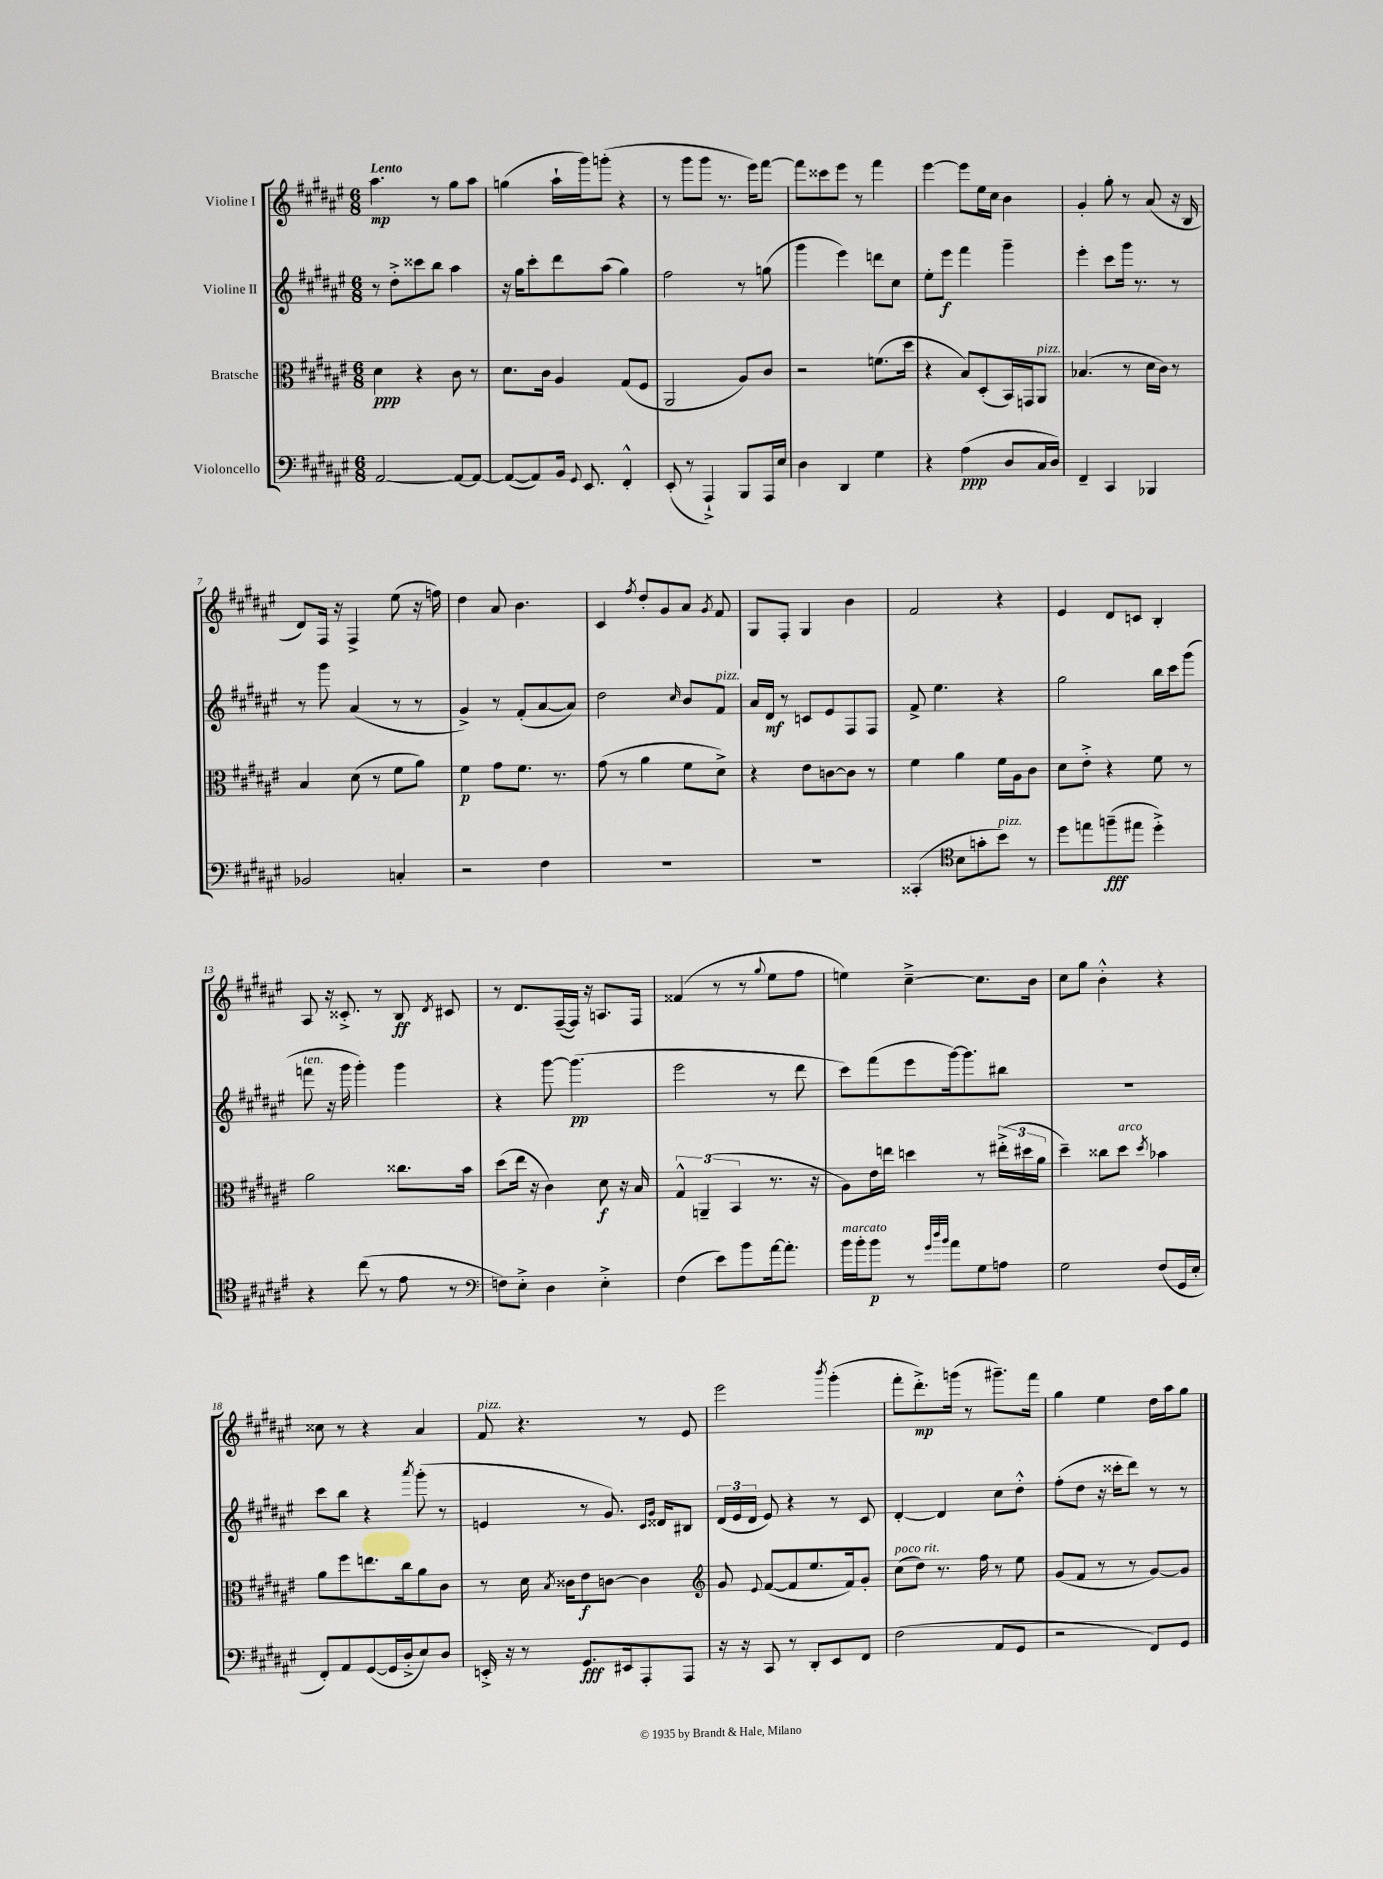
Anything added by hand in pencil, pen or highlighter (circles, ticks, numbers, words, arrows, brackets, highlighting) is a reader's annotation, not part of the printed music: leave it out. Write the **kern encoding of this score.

**kern	**kern	**kern	**kern
*staff4	*staff3	*staff2	*staff1
*clefF4	*clefC3	*clefG2	*clefG2
*k[f#c#g#d#a#e#]	*k[f#c#g#d#a#e#]	*k[f#c#g#d#a#e#]	*k[f#c#g#d#a#e#]
*M6/8	*M6/8	*M6/8	*M6/8
[2AA#	4d#	8r	4.aa#
.	.	8dd#'^	.
.	4r	8ccc##	.
.	.	8bb	8r
8AA#_	8c#	4aa#	8gg#
8AA#_	8r	.	8aa#
=	=	=	=
(8AA#_	8.d#	16r	(4gg
.	.	16gg#	.
8AA#])	.	8ccc#'	.
.	16c#	.	.
16BB	4A#	8ddd#	16aa#`
8qqGG#	.	.	.
8.EE#	.	.	16ggg#)
.	.	(8aa#	(8ggg'
4FF#'^^	(8G#	4gg#)	4r
.	8F#	.	.
=	=	=	=
(8EE#'	2AA#	2ff#	8r
8r	.	.	8ggg#
4AAA#`^)	.	.	8ggg#
.	.	.	8.r
8BBB	8A#)	8r	.
.	.	.	16eee#)
16AAA#	8c#	(8gg	[8fff#
16E#	.	.	.
=	=	=	=
4D#	2r	4ggg#	8fff#]
.	.	.	8ccc##
4DD#	.	4eee#)	8eee#
.	.	.	8r
4G#	(8.f	8ddd	4fff#
.	.	8cc#	.
.	16dd#	.	.
=	=	=	=
4r	4r	8ee#'	[4eee#
.	.	8eee#	.
(4A#	8B)	4fff#	8eee#]
.	(8D#'	.	16ee#
.	.	.	16cc#
8D#	16BB)	4ggg#~	4b
.	16GG	.	.
16C#	8AA#	.	.
16D#)	.	.	.
=	=	=	=
4FF#~	(4.B-	4eee#'	4g#'
4CC#	.	8ccc#	8gg#'
.	8r	16ggg#	8r
.	.	8.r	.
4BBB-	16d#	.	(8a#
.	16c#)	.	.
.	8r	8r	16r
.	.	.	16B
=	=	=	=
2BB-	4B	8r	8d#)
.	.	8ggg#	16F#
.	.	.	16r
.	(8d#	(4a#	4F#^
.	8r	.	.
4C'	8f#	8r	(8ee#
.	8a#)	8r	16r
.	.	.	16ff)
=	=	=	=
2r	4f#	4g#^)	4dd#
.	8g#	8r	8a#
.	8.f#	(8f#'	4.b
4F#	.	[8a#	.
.	8.r	.	.
.	.	8a#])	.
=	=	=	=
2.r	(8g#	2dd#	4c#
.	8r	.	.
.	.	.	8qff#
.	4a#	.	8dd#'
.	.	.	8g#
.	.	16qqcc#	.
.	8f#	8b	8a#
.	.	.	8qg#
.	8d#^)	8f#	8f#
=	=	=	=
2.r	4r	16a#	8G#
.	.	16d#	.
.	.	8r	8F#'
.	8e#	8c	4G#
.	[8c	8e#	.
.	8c]	8F#	4b
.	8r	8F#	.
=	=	=	=
(4CC##'	4f#	8f#^	2f#
.	.	4.ee#	.
*clefC4	*	*	*
8B	4a#	.	.
8g'	.	.	.
8b)	16f#	4r	4r
.	16A#	.	.
8r	8c#	.	.
=	=	=	=
8dd#	8d#	2gg#	4e#
8ee	8e#'^	.	.
(8ff~	4r	.	8d#
8ee#	.	.	8c
4dd#'^)	8f#	16bb	4B'
.	.	16ccc#	.
.	8r	(8ggg#	.
=	=	=	=
4r	2a#	8fff	8A#
.	.	16r	16r
.	.	16ggg#	8.c##'^
(8cc#	.	4ggg#')	.
8r	.	.	8r
8e#	8.cc##	4ggg#	8B
.	.	.	8qd#
8r	.	.	8c#
.	16b	.	.
=	=	=	=
*clefF4	*	*	*
8F)	(8dd#	4r	8r
8E#'^	16ee#	.	8.d#
.	16r	.	.
4D#	4c#)	[8ggg#	.
.	.	.	([16F#~
.	.	(4.ggg#]	16F#])
.	.	.	16r
4E#'^	8d#	.	8.A
.	16r	.	.
.	16B	.	16F#
=	=	=	=
(4F#	6G#^^	2eee#	(4f##
.	(6AA~	.	.
8e#)	.	.	8r
.	6BB	.	.
8b	.	.	8r
.	.	.	8qqgg#
[16a#	8.r	8r	8ee#
8.a#']	.	.	.
.	.	8ddd#	8ff#
.	16r	.	.
=	=	=	=
16b	8A#)	8ccc#)	4ee)
16b'	.	.	.
8b	16e#	(8fff#	.
.	16ee	.	.
8r	4dd	8eee#	[4cc#~^
32qqg#	.	.	.
32qqdd#	.	.	.
32qqb	.	.	.
8a#	.	[16ggg#)	.
.	.	8.ggg#]	.
8G#	8r	.	8.cc#]
8A	(24ee#'^	8bb#	.
.	24dd#	.	.
.	.	.	16b
.	24a#	.	.
=	=	=	=
2G#	4dd#~)	2.r	8cc#
.	.	.	8gg#
.	8cc##	.	4b'^^
.	8dd#	.	.
.	8qdd#	.	.
(8F#	4b-	.	4r
16GG#	.	.	.
16E#'	.	.	.
=	=	=	=
8FF#')	8a#	8ccc#	8cc##
8AA#	8ff#	8bb	8r
([8GG#	8.ee	4r	4r
16GG#]	.	.	.
16D#'^	16cc#	.	.
.	.	8qaaa#	.
8E#)	8a#	(8ggg#'	4a#
8D#	8c#	8r	.
=	=	=	=
16EE'^	8r	4e	8f#
16r	.	.	.
8r	16d#	.	4.r
.	8qB	.	.
.	16c##	.	.
8.GG#	8e#	8r	.
.	[8c	8.g#)	.
16EE#	.	.	.
8AAA#'	4c]	.	8r
.	.	16qqc#	.
.	.	16qqg#	.
.	.	16d##	.
8AAA#	.	8B#	8e#
=	=	=	=
*	*clefG2	*	*
16r	8g#	(24d#	2eee#
.	.	24e#	.
16r	.	.	.
.	.	24d#	.
.	8qqe#	.	.
8CC#	([8f#	8e#)	.
8r	8f#]	4r	.
8DD#'	8.ee#	.	.
.	.	.	8qbbb
8EE#	.	8r	(4ggg#'
.	16f#)	.	.
8FF#	8g#'	8c#	.
=	=	=	=
(2F#	(8cc#	[4d#'	8fff#'
.	8dd#)	.	8.ddd#'^)
.	8.r	4d#]	.
.	.	.	(16ggg
.	.	.	8r
.	16ff#	.	.
8AA#	8r	8cc#	8.ggg#~)
8GG#	8ee#	8dd#'^^	.
.	.	.	16fff#
=	=	=	=
2r	(8g#	(8ff#'	4gg#
.	8f#	8dd#	.
.	8r	16r	4ee#
.	.	16ccc##'	.
.	8r	8ddd#)	.
8FF#)	[8g#)	8r	16dd#
.	.	.	16aa#
8GG#	8g#]	8r	8gg#
==	==	==	==
*-	*-	*-	*-
